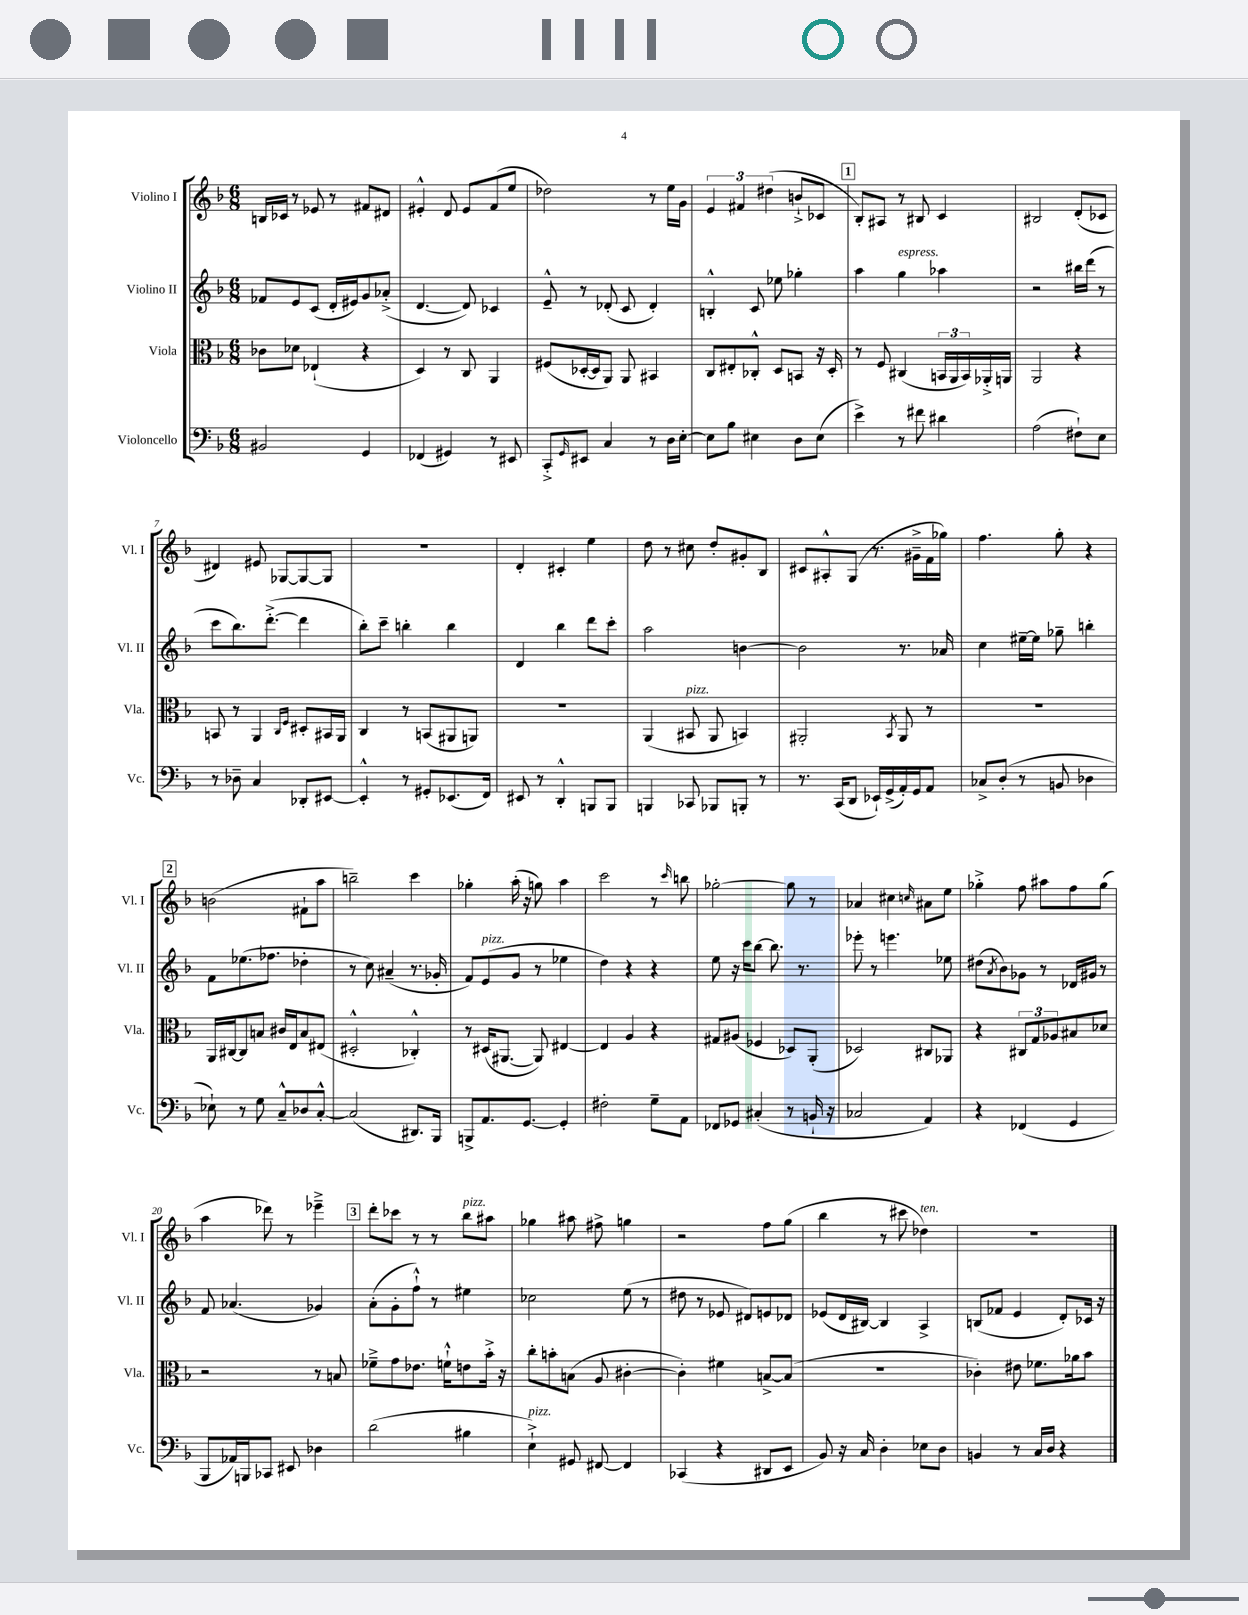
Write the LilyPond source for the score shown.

<<
\new StaffGroup <<
\new Staff = "s0" \with { instrumentName = "Violino I" shortInstrumentName = "Vl. I" } {
    \clef treble \key f \major \numericTimeSignature \time 6/8
    b16 ces'16 r8 ees'8 r8 fis'8 dis'8 |
    eis'4-.-^ d'8 eis'8 f'8( e''8 |
    des''2) r8 e''16 g'16 |
    \tuplet 3/2 { e'4 fis'4 dis''4( } b'8-!-> ces'8 |
    \mark \markup { \box "1" } bes8-.) ais8 r8 bis8 c'4 |
    bis2 d'8-.( ces'8 |
    dis'4) eis'8 ges8~ ges8~ ges8 |
    R2. |
    d'4-. cis'4-. e''4 |
    d''8 r8 cis''8 d''8-. gis'8-. bes8 |
    cis'8 ais8-.-^ g8( r8. gis'16---> f'16 ges''16) |
    f''4. g''8-. r4 |
    \mark \markup { \box "2" } b'2( fis'8-! a''8 |
    b''2--) c'''4 |
    ges''4-. a''16-.( r16 g''8) a''4 |
    c'''2 r8 \grace { c'''16 } b''8 |
    ges''2~-. ges''8 r8 |
    aes'4 cis''4 \grace { c''16 } ais'8 e''8 |
    ges''4-.-> f''8 ais''8 f''8 ges''8( |
    a''4 des'''8) r8 ees'''4---> |
    \mark \markup { \box "3" } d'''8-. ces'''8 r8 r8 bes''8^\markup { \italic "pizz." } ais''8 |
    ges''4 ais''8 fis''8-> g''4 |
    r2 f''8 g''8( |
    bes''4 r8 cis'''8 des''4^\markup { \italic "ten." }) |
    R2. \bar "|." |
}
\new Staff = "s1" \with { instrumentName = "Violino II" shortInstrumentName = "Vl. II" } {
    \clef treble \key f \major \numericTimeSignature \time 6/8
    fes'8 e'8 c'8( d'16-. eis'16) g'8 aes'8-.->( |
    d'4.~ d'8) ces'4 |
    e'8---^ r8 des'8-.( c'8 des'4-.) |
    b4-.-^ c'8 ees''8 ges''4-. |
    \mark \markup { \box "1" } a''4 g''4^\markup { \italic "espress." } aes''4 |
    r2 bis''16 d'''16( r8 |
    c'''8 bes''8.) d'''8.~-.->( d'''4 |
    bes''8-.) c'''8-- b''4-. b''4 |
    d'4 bes''4 d'''8 c'''8-. |
    a''2 b'4~ |
    b'2 r8. aes'16 |
    c''4 eis''16~-- eis''16 ges''8-- b''4-. |
    \mark \markup { \box "2" } f'8 ees''8.( fes''8. des''4-. |
    r8 c''8) ais'4--( r8. ges'16-. |
    f'8) e'8^\markup { \italic "pizz." }( g'8 r8 ees''4 |
    d''4) r4 r4 |
    e''8 r16 c'''16 bes''8~ bes''8. r8. |
    ees'''8-. r8 e'''4. ees''8 |
    dis''8( \acciaccatura { a'8 } bes'8) ges'8 r8 des'16 gis'16 r8 |
    f'8 aes'4.( ges'4) |
    \mark \markup { \box "3" } a'8-.( g'8-. f''8-!-^) r8 eis''4 |
    ces''2 e''8( r8 |
    dis''8 r8 ees'8 dis'8) e'8 des'8 |
    ees'8( d'16 bis16~) bis4 a4-> |
    b8( fes'8 e'4 d'8-.) ces'16 r16 \bar "|." |
}
\new Staff = "s2" \with { instrumentName = "Viola" shortInstrumentName = "Vla." } {
    \clef alto \key f \major \numericTimeSignature \time 6/8
    ces'8 des'8 ees4-!( r4 |
    d4) r8 c8 a,4 |
    fis8( des16~-. des16 a,8) a,8 bis,4 |
    c8 eis8-. ces8-.-^ d8 b,8 r16 d16-. |
    \mark \markup { \box "1" } r8 f8 cis4( \tuplet 3/2 { b,16 a,16 b,16) } aes,16-.-> a,16 |
    a,2 r4 |
    b,8 r8 a,4 \grace { c16 f16 } dis8-. bis,16 a,16 |
    c4 r8 b,8( ais,8 a,8) |
    R2. |
    a,4( bis,8^\markup { \italic "pizz." } a,8 b,4) |
    ais,2-. \acciaccatura { bes,8 } ais,8 r8 |
    R2. |
    \mark \markup { \box "2" } a,16 cis16~ cis8 b8 cis'16 e16 b8 eis8( |
    dis2-.-^ ces4-.-^) |
    r8 dis16( ais,8.~ ais,8) eis4~ |
    eis4 a4 r4 |
    gis8 ais8( fes4 des8) a,8-.( |
    des2) cis8 aes,8 |
    r4 \tuplet 3/2 { cis8 g8 aes8 } bis8 des'8 |
    r2 r8 b8 |
    \mark \markup { \box "3" } fes'8---> g'8 ees'8. f'16-!-^ e'8 bes'16-.-> r16 |
    c''8-. b'8-. b8( a8 cis'4~-. |
    cis'4-.) fis'4 b8~-> b8( |
    r2. |
    ces'4-.) eis'8 fes'8. aes'16 bes'8 \bar "|." |
}
\new Staff = "s3" \with { instrumentName = "Violoncello" shortInstrumentName = "Vc." } {
    \clef bass \key f \major \numericTimeSignature \time 6/8
    bis,2 g,4 |
    fes,4( gis,4) r8 eis,8 |
    c,8-.-> \grace { g,16 } eis,8 c4 r8 d16 e16~-. |
    e8 bes8 eis4 d8 eis8( |
    \mark \markup { \box "1" } e'4->) r8 fis'8 dis'4 |
    a2( fis8-!) e8 |
    r8 des8-- c4 des,8-. eis,8~ |
    eis,4-.-^ r8 gis,8-. ees,8.( f,16) |
    eis,8 r8 d,4-.-^ b,,8 b,,8 |
    b,,4 ces,8 bes,,8 b,,8-. r8 |
    r8. c,16( d,8 ees,16-!) g,16->( a,16-.) g,16 a,8 |
    ces8-> d8-.( r8 b,8 des4 |
    \mark \markup { \box "2" } ees8-!) r8 g8 c8---^ des8 c8~-.-^ |
    c2( dis,8.) bes,,16 |
    b,,8-> a,8. g,8.~ g,4-. |
    fis2-. g8-- a,8 |
    fes,8 ges,8 cis4-.( r8 b,16-! r16 |
    ces2 a,4) |
    r4 fes,4( g,4 |
    bes,,8 aes,16) b,,16 ces,8 eis,8 des4 |
    \mark \markup { \box "3" } d'2( bis4 |
    e4-!->^\markup { \italic "pizz." }) gis,8 fis,8~ fis,4 |
    ces,4( r4 dis,8 e,8 |
    bes,8) r16 c16 d4-. ees8 d8 |
    b,4 r8 c16 d16 r4 \bar "|." |
}
>>
>>
